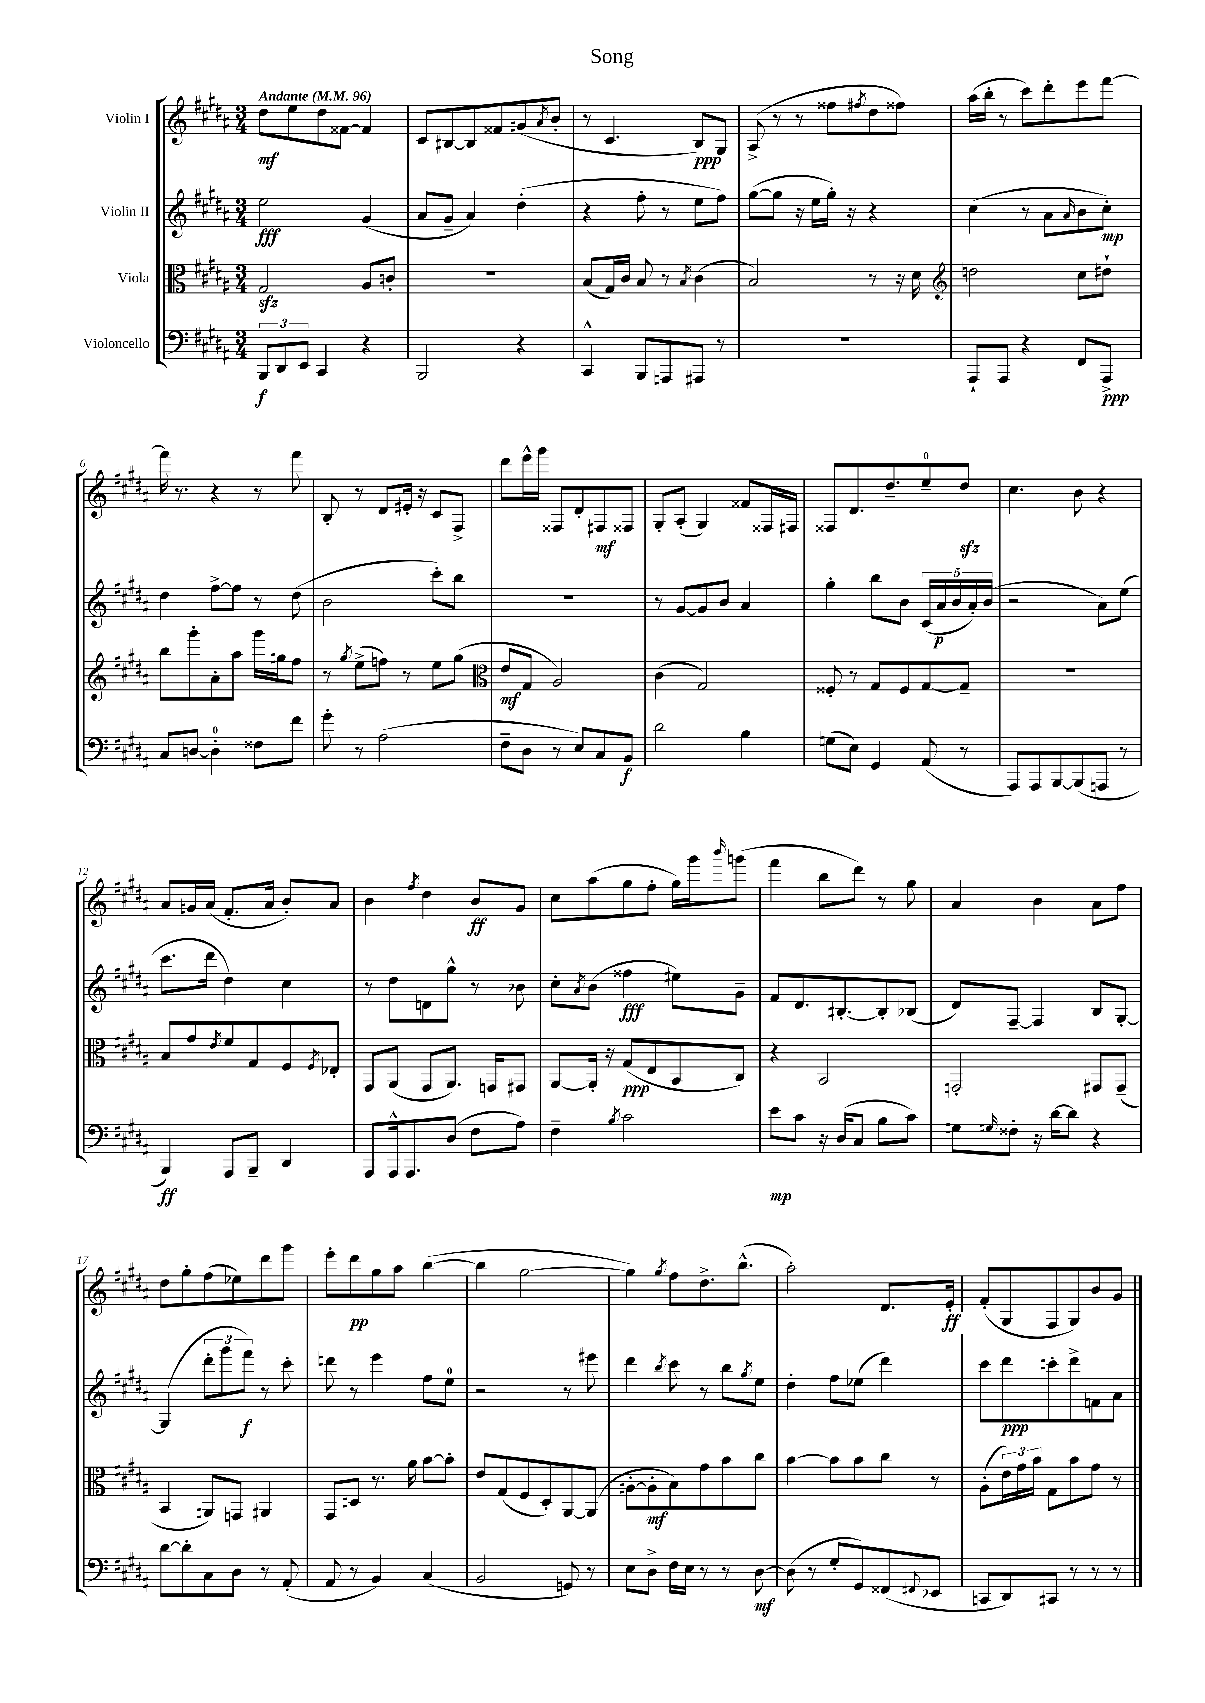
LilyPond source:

\header { title = "Song" }
<<
\new StaffGroup <<
\new Staff = "s0" \with { instrumentName = "Violin I" } {
    \clef treble \key b \major \numericTimeSignature \time 3/4 \tempo "Andante" 4 = 96
    dis''8\mf e''8 dis''8 fisis'8~ fisis'4 |
    cis'8 bis8~ bis8 fisis'8 g'8( \acciaccatura { ais'8 } b'8-. |
    r8 cis'4. b8\ppp) gis8 |
    ais8->( r8 r8 fisis''8 \acciaccatura { fis''8 } dis''8 fisis''8) |
    ais''16( b''16-. r8 cis'''8) dis'''8-. e'''8 fis'''8~ |
    fis'''16 r8. r4 r8 fis'''8 |
    b8-. r8 dis'8 eis'16-. r16 cis'8 fis8-> |
    dis'''8 e'''16-^ gis'''16 fisis8 dis'8-. fis8\mf fisis8 |
    gis8-. ais8-.( gis4) fisis'8 fisis16 fis16 |
    fisis8 dis'8. dis''8.-- e''8-0-- dis''8\sfz |
    cis''4. b'8 r4 |
    ais'8 g'16 ais'16( fis'8.-. ais'16 b'8-.) ais'8 |
    b'4 \acciaccatura { fis''8 } dis''4 b'8\ff gis'8 |
    cis''8 ais''8( gis''8 fis''8-. gis''16) gis'''16 \grace { b'''16 } g'''8( |
    fis'''4 b''8 dis'''8) r8 gis''8 |
    ais'4 b'4 ais'8 fis''8 |
    dis''8 gis''8-. fis''8( ees''8) dis'''8 gis'''8 |
    e'''8-. dis'''8\pp gis''8 ais''8 b''4~( |
    b''4 gis''2~ |
    gis''4) \acciaccatura { gis''8 } fis''8 dis''8.-> b''8.-^( |
    ais''2-.) dis'8. e'16-.\ff |
    fis'8-.( gis8 fis8 gis8) b'8 gis'8 \bar "|." |
}
\new Staff = "s1" \with { instrumentName = "Violin II" } {
    \clef treble \key b \major \numericTimeSignature \time 3/4
    e''2\fff gis'4( |
    ais'8 gis'8-- ais'4) dis''4-.( |
    r4 fis''8-. r8 e''8 fis''8) |
    gis''8~( gis''8 r16 e''16 gis''16-.) r16 r4 |
    cis''4( r8 ais'8 \grace { ais'16 } b'8 cis''8-.\mp) |
    dis''4 fis''8~-> fis''8 r8 dis''8( |
    b'2 cis'''8-.) b''8 |
    r2. |
    r8 gis'8~ gis'8 b'8 ais'4 |
    gis''4-. b''8 b'8 \tuplet 5/4 { cis'16( ais'16\p b'16 ais'16-.) b'16( } |
    r2 ais'8) e''8( |
    cis'''8. dis'''16 dis''4) cis''4 |
    r8 dis''8 d'8 gis''8-^ r8 bes'8 |
    cis''8-. \acciaccatura { ais'8 } b'8( fisis''4\fff eis''8) gis'8-- |
    fis'8 dis'8. bis8.~-. bis8-. bes8( |
    dis'8) fis8~-- fis4 b8 gis8~-. |
    gis4( \tuplet 3/2 { dis'''8-. gis'''8 fis'''8\f) } r8 cis'''8-. |
    d'''8 r8 e'''4 fis''8 e''8-0 |
    r2 r8 eis'''8 |
    dis'''4 \acciaccatura { b''8 } cis'''8 r8 b''8 \acciaccatura { gis''8 } e''8 |
    dis''4-. fis''8 ees''8( dis'''4) |
    cis'''8 dis'''8\ppp c'''8-. dis'''8-> f'8 ais'8 \bar "|." |
}
\new Staff = "s2" \with { instrumentName = "Viola" } {
    \clef alto \key b \major \numericTimeSignature \time 3/4
    gis2\sfz ais8 c'8-. |
    R2. |
    b8( gis16) cis'16 b8 r8 \acciaccatura { b8 } cis'4( |
    b2) r8 r16 dis'16 |
    \clef treble d''2 cis''8 dis''8-! |
    b''8 gis'''8-. ais'8-. ais''8 gis'''16 g''16 fis''8 |
    r8 \acciaccatura { gis''8 } e''8->( f''8) r8 e''8 gis''8( |
    \clef alto e'8\mf gis8 ais2) |
    cis'4( gis2) |
    fisis8-. r8 gis8 fisis8 gis8~ gis8-- |
    R2. |
    b8 gis'8 \acciaccatura { e'8 } fis'8 gis8 fis8 \acciaccatura { fis8 } ees8-. |
    gis,8 ais,8( gis,8 ais,8.) g,16 gis,8 |
    ais,8~ ais,16-. r16 gis8\ppp( e8 b,8 cis8) |
    r4 b,2 |
    g,2-. gis,8 gis,8--( |
    b,4 a,8) g,8 ais,4 |
    gis,8 d8 r8. ais'16 b'8~ b'8-. |
    e'8 gis8( fis8 dis8-.) ais,8~ ais,8( |
    a8~-. a8-.\mf b8) gis'8 b'8 cis''8 |
    b'4~ b'8 b'8 cis''8 r8 |
    ais8-.( \tuplet 3/2 { e'16) gis'16 b'16 } gis8 b'8 gis'8 r8 \bar "|." |
}
\new Staff = "s3" \with { instrumentName = "Violoncello" } {
    \clef bass \key b \major \numericTimeSignature \time 3/4
    \tuplet 3/2 { b,,8\f dis,8 e,8 } cis,4 r4 |
    b,,2 r4 |
    cis,4-^ b,,8 a,,8 ais,,8 r8 |
    R2. |
    ais,,8-! ais,,8 r4 fis,8 ais,,8->\ppp |
    cis8 d8~ d4-0-. fisis8 fis'8 |
    gis'8-. r8 ais2( |
    fis8-- dis8 r8 e8) cis8 b,8\f |
    dis'2 b4 |
    g8( e8) gis,4 ais,8( r8 |
    ais,,8) ais,,8 b,,8~ b,,8( a,,8 r8 |
    b,,4\ff) ais,,8 b,,8-- dis,4 |
    ais,,8 ais,,16-^ ais,,8. dis8( fis8 ais8) |
    fis4-- \acciaccatura { b8 } cis'2 |
    e'8\mp cis'8 r16 dis16( cis8 b8 cis'8) |
    g8 \grace { gis16 } fisis8-. r16 dis'16~ dis'8 r4 |
    dis'8~ dis'8-. cis8 dis8 r8 ais,8-.( |
    ais,8 r8 b,4) cis4( |
    b,2 g,8) r8 |
    e8 dis8-> fis16 e16 r8 r8 dis8~\mf |
    dis8( r8 gis8-. gis,8) fisis,8( \appoggiatura { fis,8 } ees,8 |
    c,8 dis,8) cis,8 r8 r8 r8 \bar "|." |
}
>>
>>
